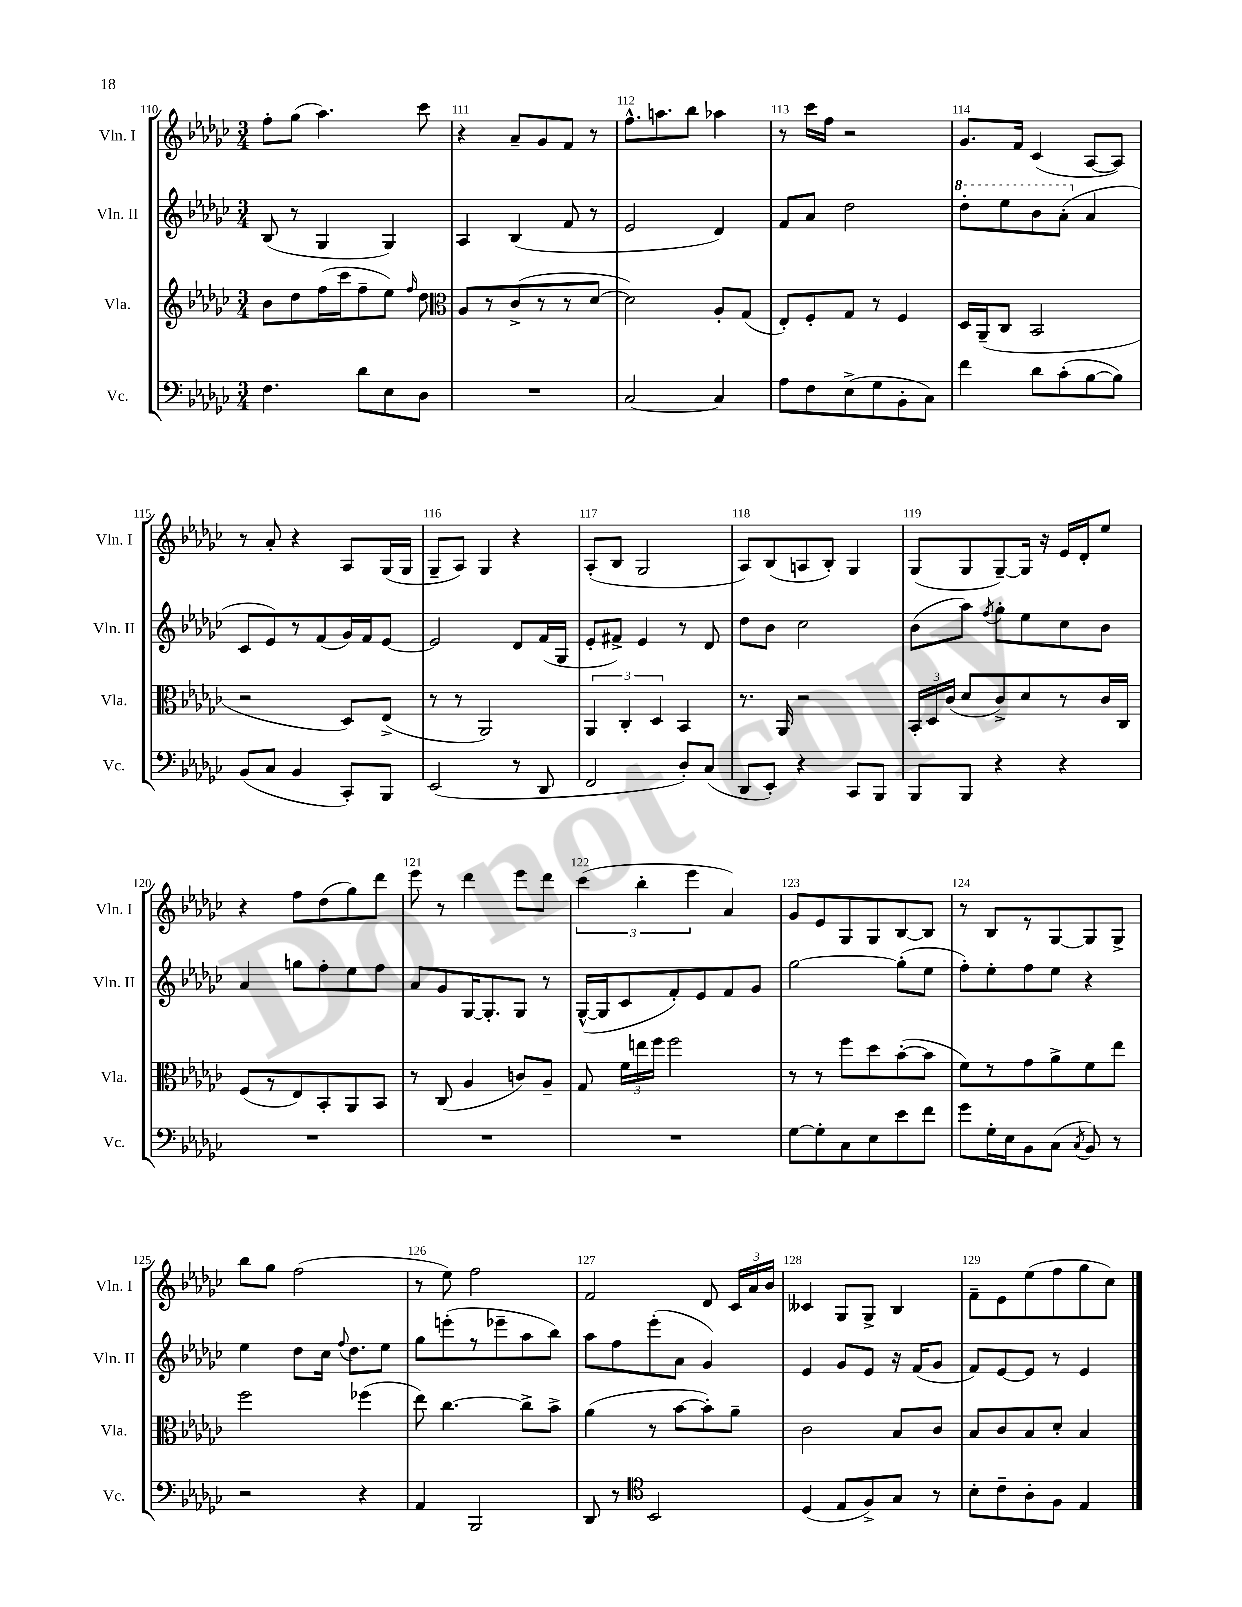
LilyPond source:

<<
\new StaffGroup <<
\new Staff = "s0" \with { instrumentName = "Vln. I" shortInstrumentName = "Vln. I" } {
    \clef treble \key ges \major \numericTimeSignature \time 3/4
    \autoBeamOff f''8[-. ges''8]( aes''4.) ces'''8 |
    r4 aes'8[-- ges'8 f'8] r8 |
    f''8.[-^ a''8. bes''8] aes''4 |
    r8 ces'''16[ f''16] r2 |
    ges'8.[ f'16] ces'4( aes8[~ aes8]) |
    r8 aes'8-. r4 aes8[ ges16( ges16] |
    ges8[-- aes8]) ges4 r4 |
    aes8[-.( bes8] ges2 |
    aes8[) bes8( a8 bes8]-.) ges4 |
    ges8[( ges8 ges8~--) ges16] r16 ees'16[ des'16-. ees''8] |
    r4 f''8[ des''8( ges''8) des'''8] |
    ees'''8 r8 des'''4 ees'''8[ des'''8] |
    \tuplet 3/2 { ces'''4( bes''4-. ees'''4 } aes'4) |
    ges'8[ ees'8 ges8 ges8 bes8~ bes8] |
    r8 bes8[ r8 ges8~ ges8 ges8]-> |
    bes''8[ ges''8] f''2( |
    r8 ees''8) f''2 |
    f'2 des'8 \tuplet 3/2 { ces'16[ aes'16 bes'16] } |
    ceses'4 ges8[ ges8]-> bes4 |
    f'8[-- ees'8 ees''8( f''8 ges''8 ces''8]) \bar "|." |
}
\new Staff = "s1" \with { instrumentName = "Vln. II" shortInstrumentName = "Vln. II" } {
    \clef treble \key ges \major \numericTimeSignature \time 3/4
    \autoBeamOff bes8( r8 ges4 ges4) |
    aes4 bes4( f'8 r8 |
    ees'2 des'4) |
    f'8[ aes'8] des''2 |
    \ottava #1 des'''8[-. ees'''8 bes''8 aes''8]-.( \ottava #0 aes'4 |
    ces'8[ ees'8) r8 f'8( ges'16) f'16 ees'8]~ |
    ees'2 des'8[ f'16( ges16] |
    ees'8[-. fis'8]->) ees'4 r8 des'8 |
    des''8[ bes'8] ces''2 |
    bes'8[( aes''8]) \acciaccatura { f''8 } ges''8[-. ees''8 ces''8 bes'8] |
    aes'4 g''8[ f''8-. ees''8 f''8] |
    aes'8[ ges'8 ges16~ ges8.-. ges8] r8 |
    ges16[~-^( ges16 ces'8 f'8-.) ees'8 f'8 ges'8] |
    ges''2~ ges''8[-.( ees''8] |
    f''8[-.) ees''8-. f''8 ees''8] r4 |
    ees''4 des''8[ ces''16] \appoggiatura { f''8 } des''8.[ ees''8] |
    ges''8[ e'''8-.( r8 ees'''8-- aes''8 bes''8]) |
    aes''8[ f''8 ees'''8-.( aes'8] ges'4) |
    ees'4 ges'8[ ees'8] r16 f'16[( ges'8] |
    f'8[) ees'8~ ees'8] r8 ees'4 \bar "|." |
}
\new Staff = "s2" \with { instrumentName = "Vla." shortInstrumentName = "Vla." } {
    \clef treble \key ges \major \numericTimeSignature \time 3/4
    \autoBeamOff bes'8[ des''8 f''16( ces'''16 f''8-- ees''8]) \grace { f''16 } des''8 |
    \clef alto aes8[ r8 ces'8->( r8 r8 des'8]~ |
    des'2) aes8[-. ges8]( |
    ees8[-.) f8-. ges8] r8 f4 |
    des16[ aes,16--( ces8] bes,2 |
    r2 des8[) ees8]->( |
    r8 r8 aes,2) |
    \tuplet 3/2 { aes,4 ces4-. des4 } bes,4 |
    r8. aes,16 r2 |
    \tuplet 3/2 { bes,16[-. des16 ces'16]( } des'8[ ces'8->) des'8 r8 ces'16 ces16] |
    f8[( r8 ees8) bes,8-. aes,8 bes,8] |
    r8 ces8( aes4 c'8[) aes8]-- |
    ges8 \tuplet 3/2 { f'16[ e''16 f''16] } f''2 |
    r8 r8 f''8[ des''8 bes'8~-.( bes'8] |
    f'8[) r8 ges'8 aes'8-> f'8 ees''8] |
    f''2 fes''4( |
    ees''8) ces''4.~ ces''8[-> bes'8]-> |
    aes'4( r8 bes'8[~ bes'8-.) aes'8]-- |
    ces'2 bes8[ ces'8] |
    bes8[ ces'8 bes8 des'8]-. bes4 \bar "|." |
}
\new Staff = "s3" \with { instrumentName = "Vc." shortInstrumentName = "Vc." } {
    \clef bass \key ges \major \numericTimeSignature \time 3/4
    \autoBeamOff f4. des'8[ ees8 des8] |
    R2. |
    ces2~ ces4 |
    aes8[ f8 ees8->( ges8 bes,8-. ces8]) |
    f'4 des'8[ ces'8-.( bes8~ bes8]) |
    bes,8[( ces8] bes,4 ces,8[-.) bes,,8] |
    ees,2( r8 des,8 |
    f,2 des8[-.) ces8]( |
    des,8[ ees,8]-.) r4 ces,8[ bes,,8] |
    bes,,8[ bes,,8] r4 r4 |
    R2. |
    R2. |
    R2. |
    ges8[~ ges8-. ces8 ees8 ees'8 f'8] |
    ges'8[ ges16-. ees16 bes,8 ces8]( \acciaccatura { ces8 } bes,8) r8 |
    r2 r4 |
    aes,4 bes,,2 |
    des,8 r8 \clef tenor bes,2 |
    des4( ees8[ f8->) ges8] r8 |
    bes8[-. ces'8-- aes8-. f8] ees4 \bar "|." |
}
>>
>>
\layout { \context { \Score currentBarNumber = #110 \override BarNumber.break-visibility = ##(#f #t #t) barNumberVisibility = #all-bar-numbers-visible } }
